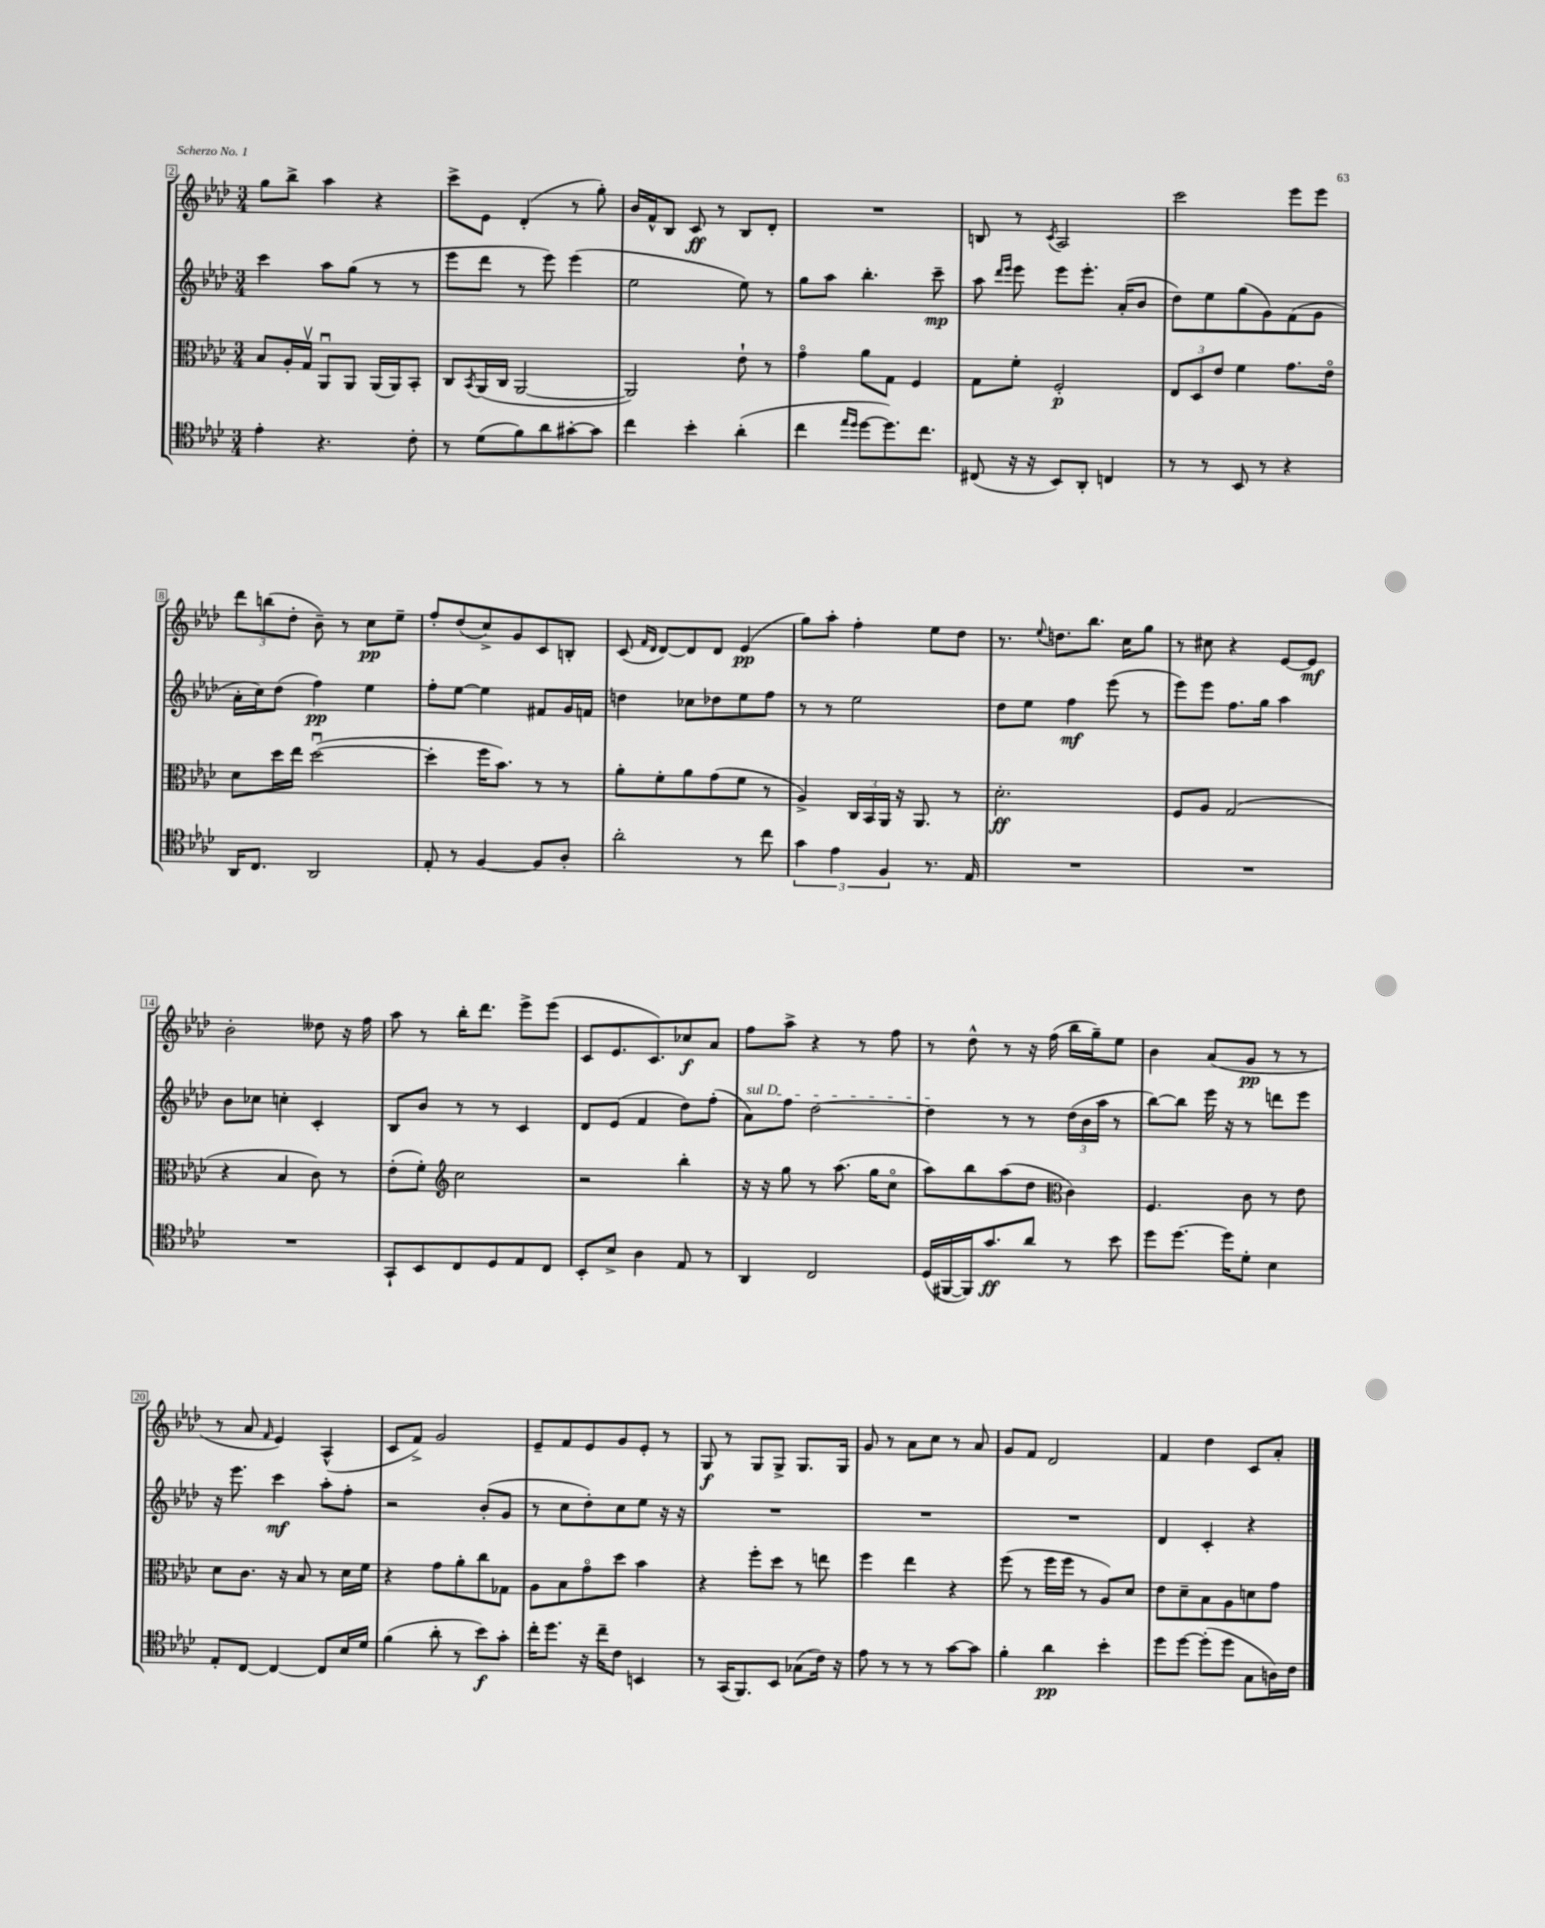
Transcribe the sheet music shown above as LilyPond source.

<<
\new StaffGroup <<
\new Staff = "s0" {
    \clef treble \key aes \major \numericTimeSignature \time 3/4
    g''8 bes''8-> aes''4 r4 |
    c'''8-> ees'8 des'4-.( r8 g''8-.) |
    bes'16 f'16-^ bes8 c'8\ff r8 bes8 des'8-. |
    R2. |
    b8 r8 \acciaccatura { c'8 } aes2 |
    c'''2 ees'''8 ees'''8 |
    \tuplet 3/2 { des'''8 b''8( des''8-. } bes'8--) r8 c''8\pp ees''8-- |
    f''8-. des''8( c''8->) g'8 c'8 b8-. |
    c'8( \grace { f'16 des'16 } des'8~) des'8 des'8 ees'4\pp( |
    g''8) aes''8-. f''4-. ees''8 des''8 |
    r8. \appoggiatura { ees''8 } d''8. bes''8. c''16 g''8 |
    r8 cis''8 r4 ees'8~ ees'8\mf |
    bes'2-. deses''8 r16 f''16 |
    aes''8 r8 bes''16-. des'''8. ees'''8-> ees'''8( |
    c'8 ees'8. c'8.) ces''8\f aes'8 |
    f''8 aes''8-> r4 r8 f''8 |
    r8 des''8-^ r8 r16 f''16( bes''16 g''16--) ees''8 |
    bes'4 aes'8( g'8\pp r8 r8 |
    r8 aes'8 \grace { f'16 } ees'4) aes4-^( |
    c'8 f'8->) g'2 |
    ees'8-- f'8 ees'8 g'8 ees'8-. r8 |
    g8\f r8 g8 g8-> g8. g16 |
    g'8 r8 aes'8 c''8 r8 aes'8 |
    g'8 f'8 des'2 |
    f'4 des''4 c'8 aes'8-. \bar "|." |
}
\new Staff = "s1" {
    \clef treble \key aes \major \numericTimeSignature \time 3/4
    c'''4 aes''8 g''8( r8 r8 |
    ees'''8 des'''8 r8 ees'''8) ees'''4( |
    ees''2 ees''8) r8 |
    g''8 aes''8 bes''4.-. c'''8--\mp |
    aes''8 \grace { des'''16 ees'''16 } ees'''8 ees'''8 ees'''8.-. aes'16-.( bes'8 |
    des''8) ees''8 g''8( g'8) f'8( g'8 |
    aes'16-. c''16) des''8( f''4\pp) ees''4 |
    f''8-. ees''8~ ees''4 fis'8 g'16 f'16 |
    d''4 ces''8 des''8 ees''8 f''8 |
    r8 r8 ees''2 |
    des''8 ees''8 f''4\mf ees'''8( r8 |
    ees'''8) ees'''8 f''8. g''16 aes''4 |
    bes'8 ces''8 c''4-. c'4-. |
    bes8 bes'8 r8 r8 c'4 |
    des'8 ees'8( f'4 des''8) f''8-.( |
    \once \override TextSpanner.bound-details.left.text = \markup { \italic "sul D" } aes'8\startTextSpan) f''8 des''2~ |
    des''4\stopTextSpan r8 r8 \tuplet 3/2 { des''16( bes'16 aes''16 } r8 |
    bes''8~) bes''8 ees'''16 r16 r8 d'''8 ees'''8 |
    r16 ees'''8. c'''4\mf aes''8-. f''8-. |
    r2 bes'8-.( g'8 |
    r8 c''8 des''8-.) c''8 ees''8 r16 r16 |
    R2. |
    R2. |
    R2. |
    des'4 c'4-. r4 \bar "|." |
}
\new Staff = "s2" {
    \clef alto \key aes \major \numericTimeSignature \time 3/4
    bes8 aes16-. g16\upbow aes,8\downbow aes,8 aes,16( aes,16) bes,8-. |
    c8 \acciaccatura { bes,8 } aes,16( c16 aes,2~ |
    aes,2) ees'8-! r8 |
    g'4\flageolet aes'8 g8 f4 |
    g8 f'8-. f2-.\p |
    \tuplet 3/2 { ees8 des8 ees'8 } f'4 g'8. ees'16\flageolet |
    des'8 des''16 ees''16 des''2~\downbow( |
    des''4-. f''16 bes'8.) r8 r8 |
    aes'8-. f'8-. aes'8 g'8( f'8 r8 |
    aes4->) \tuplet 3/2 { c16 bes,16 aes,16 } r16 aes,8. r8 |
    des'2.-.\ff |
    f8 aes8 g2( |
    r4 bes4 c'8) r8 |
    ees'8-.( f'8-.) \clef treble c''2 |
    r2 bes''4-. |
    r16 r16 g''8 r8 aes''8.( g''16 c''8\flageolet |
    aes''8) bes''8 aes''8( des''8 \clef alto c'4) |
    f4. c'8 r8 ees'8 |
    des'8 c'8. r16 bes8 r8 des'16 f'16 |
    r4 g'8 aes'8-. c''8 ges8 |
    aes8 bes8 g'8\flageolet des''8 bes'4 |
    r4 f''8-. des''8 r8 e''8 |
    f''4 ees''4 r4 |
    f''8( r8 f''16 f''16 r8 aes8) des'8 |
    ees'8 des'8-- bes8 aes8 d'8 g'8 \bar "|." |
}
\new Staff = "s3" {
    \clef tenor \key aes \major \numericTimeSignature \time 3/4
    ees'4-. r4. c'8-. |
    r8 des'8( f'8) aes'8 gis'8~-. gis'8 |
    c''4 bes'4-. aes'4-.( |
    c''4 \grace { ees''16 des''16 } des''8~ des''8.) c''8. |
    cis8( r16 r16 bes,8) aes,8-. c4 |
    r8 r8 bes,8 r8 r4 |
    aes,16 c8. aes,2 |
    ees8-. r8 f4~ f8 aes8-. |
    aes'2-. r8 c''8 |
    \tuplet 3/2 { g'4 ees'4 f4 } r8. ees16 |
    R2. |
    R2. |
    R2. |
    g,8-! bes,8 c8 des8 ees8 c8 |
    bes,8-. bes8-> aes4 ees8 r8 |
    aes,4 c2 |
    des16( fis,16~ fis,16) g'8.\ff aes'8 r8 bes'8 |
    des''8 des''8.~ des''16 des'8-. bes4 |
    ees8-. c8~ c4~ c8 bes16 des'16 |
    f'4( aes'8-. r8 bes'8\f) g'8-. |
    c''16-. des''8. r16 c''16-- c'8 b,4 |
    r8 g,16( f,8.) bes,8 ges8( c'16) r16 |
    ees'8 r8 r8 r8 g'8~ g'8 |
    f'4-. aes'4\pp bes'4-. |
    des''8 des''8~ des''8-.( des''8 g8 a16) c'16 \bar "|." |
}
>>
>>
\layout { \context { \Score currentBarNumber = #2 \override BarNumber.stencil = #(make-stencil-boxer 0.1 0.3 ly:text-interface::print) } }
